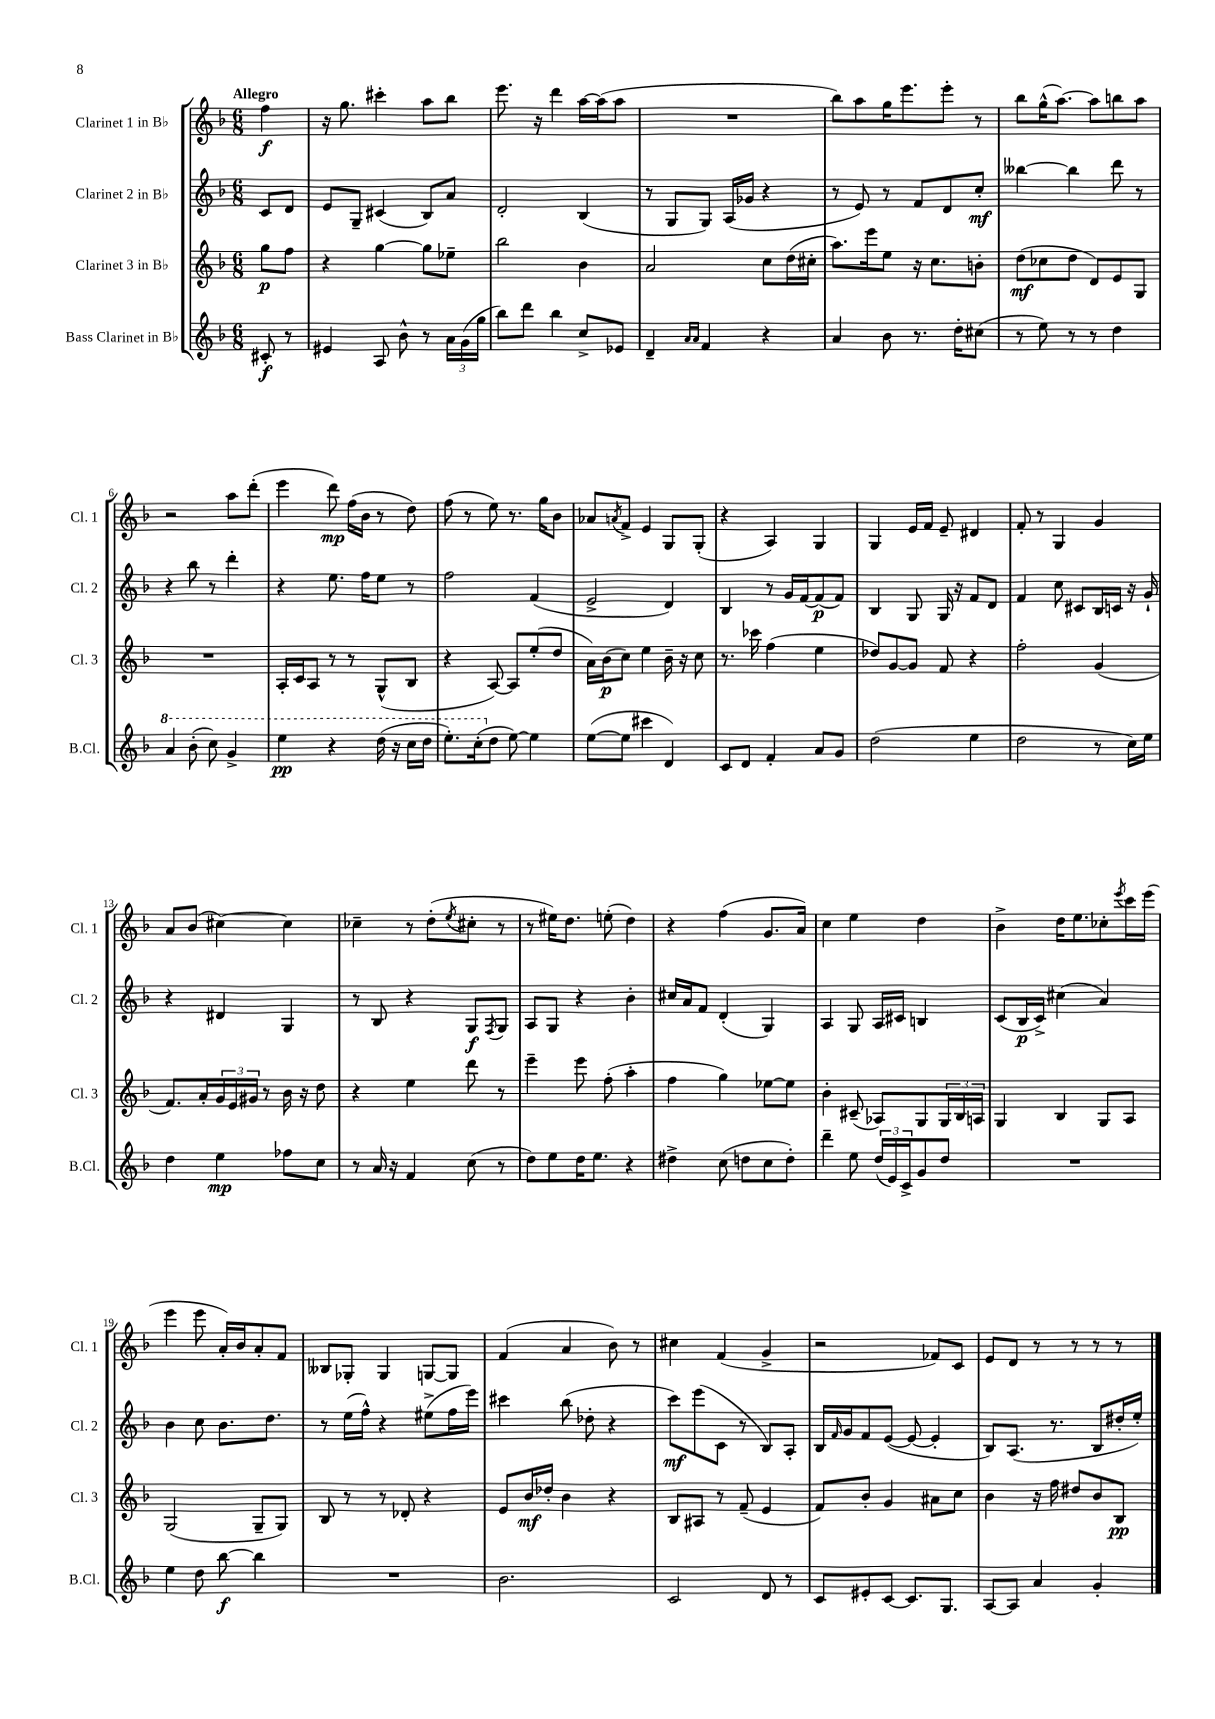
<<
\new StaffGroup <<
\new Staff = "s0" \with { instrumentName = "Clarinet 1 in Bb" shortInstrumentName = "Cl. 1" } {
    \clef treble \key f \major \numericTimeSignature \time 6/8 \partial 4 \tempo "Allegro"
    f''4\f |
    r16 g''8. cis'''4-. a''8 bes''8 |
    e'''8. r16 d'''4 a''16~ a''16( a''8 |
    R2. |
    bes''8) a''8 g''16 e'''8. e'''8-. r8 |
    bes''8 g''16-^( a''8.~) a''8 b''8 a''8 |
    r2 a''8 d'''8-.( |
    e'''4 d'''8\mp) f''16( bes'16 r8 d''8) |
    f''8( r8 e''8) r8. g''16 bes'8 |
    aes'8 \acciaccatura { a'8 } f'8-> e'4 g8 g8-.( |
    r4 a4) g4 |
    g4 e'16 f'16 e'8-- dis'4 |
    f'8-. r8 g4 g'4 |
    a'8 bes'8( cis''4~) cis''4 |
    ces''4-- r8 d''8-.( \acciaccatura { e''8 } cis''8-. r8 |
    r8 eis''16) d''8. e''8-.( d''4) |
    r4 f''4( g'8. a'16) |
    c''4 e''4 d''4 |
    bes'4-> d''16 e''8. ces''8-. \acciaccatura { e'''8 } c'''16 e'''16( |
    e'''4 e'''8 a'16-.) bes'16 a'8-. f'8 |
    beses8 ges8-. ges4 g8~ g8 |
    f'4( a'4 bes'8) r8 |
    cis''4 f'4( g'4-> |
    r2 fes'8) c'8 |
    e'8 d'8 r8 r8 r8 r8 \bar "|." |
}
\new Staff = "s1" \with { instrumentName = "Clarinet 2 in Bb" shortInstrumentName = "Cl. 2" } {
    \clef treble \key f \major \numericTimeSignature \time 6/8 \partial 4
    c'8 d'8 |
    e'8 g8-- cis'4( bes8) a'8 |
    d'2-. bes4( |
    r8 g8 g8) a16( ges'16 r4 |
    r8 e'8) r8 f'8 d'8 c''8-.\mf |
    beses''4~ beses''4 d'''8 r8 |
    r4 bes''8 r8 d'''4-. |
    r4 e''8. f''16 e''8 r8 |
    f''2 f'4( |
    e'2-> d'4) |
    bes4 r8 g'16 f'16~ f'8\p( f'8) |
    bes4 g8 g16 r16 f'8 d'8 |
    f'4 c''8 cis'8 bes16 c'16 r16 g'16-! |
    r4 dis'4 g4 |
    r8 bes8 r4 g8\f \acciaccatura { f8 } g8 |
    a8 g8 r4 bes'4-. |
    cis''16 a'16 f'8 d'4-.( g4) |
    a4 g8 a16 cis'16 b4 |
    c'8( bes16\p c'16->) cis''4( a'4) |
    bes'4 c''8 bes'8. d''8. |
    r8 e''16( f''16-^) r4 eis''8->( f''16 e'''16) |
    cis'''4 bes''8( des''8-. r4 |
    c'''8\mf) e'''8( c'8 r8 bes8) a8-. |
    bes16 \grace { f'16 } g'16 f'8 e'8~( e'8~ e'4-. |
    bes8) a8.( r8. bes8 dis''16-. e''16-.) \bar "|." |
}
\new Staff = "s2" \with { instrumentName = "Clarinet 3 in Bb" shortInstrumentName = "Cl. 3" } {
    \clef treble \key f \major \numericTimeSignature \time 6/8 \partial 4
    g''8\p f''8 |
    r4 g''4~ g''8 ees''8-- |
    bes''2 bes'4 |
    a'2 c''8 d''16( cis''16-. |
    a''8.) e'''16 e''8 r16 c''8. b'8-. |
    d''8\mf( ces''8 d''8 d'8) e'8 g8 |
    R2. |
    a16-. c'16 a8 r8 r8 g8-^( bes8 |
    r4 a8~) a8 e''8-.( d''8 |
    a'16) bes'16\p( c''8) e''4 bes'16-- r16 c''8 |
    r8. ces'''16 f''4( e''4 |
    des''8) g'8~ g'8 f'8 r4 |
    f''2-. g'4( |
    f'8.) a'16-. \tuplet 3/2 { g'16 e'16 gis'16 } r8 bes'16 r16 d''8 |
    r4 e''4 d'''8 r8 |
    e'''4-- e'''8 f''8-.( a''4-. |
    f''4 g''4) ees''8~ ees''8 |
    bes'4-. cis'8--( aes8) g8 \tuplet 3/2 { g16 bes16 a16 } |
    g4 bes4 g8 a8 |
    g2( g8-- g8) |
    bes8 r8 r8 des'8-. r4 |
    e'8 bes'16\mf des''16-. bes'4 r4 |
    bes8 ais8 r8 f'8--( e'4 |
    f'8) bes'8-. g'4 ais'8 c''8 |
    bes'4 r16 f''16 dis''8 bes'8 bes8\pp \bar "|." |
}
\new Staff = "s3" \with { instrumentName = "Bass Clarinet in Bb" shortInstrumentName = "B.Cl." } {
    \clef treble \key f \major \numericTimeSignature \time 6/8 \partial 4
    cis'8-.\f r8 |
    eis'4 a8 bes'8-^ r8 \tuplet 3/2 { a'16 g'16( g''16 } |
    bes''8) d'''8 bes''4 c''8-> ees'8 |
    d'4-- \grace { a'16 a'16 } f'4 r4 |
    a'4 bes'8 r8. d''16-. cis''8( |
    r8 e''8) r8 r8 d''4 |
    \ottava #1 a''4 bes''8-.( c'''8) g''4-> |
    e'''4\pp r4 d'''16( r16 c'''16 d'''16 |
    e'''8.-.) c'''16-.( \ottava #0 d''8 e''8~) e''4 |
    e''8~( e''8 cis'''4 d'4) |
    c'8 d'8 f'4-. a'8 g'8 |
    d''2( e''4 |
    d''2 r8 c''16) e''16 |
    d''4 e''4\mp fes''8 c''8 |
    r8 a'16 r16 f'4 c''8( r8 |
    d''8) e''8 d''16 e''8. r4 |
    dis''4-> c''8( d''8 c''8 d''8-.) |
    d'''4-- e''8 \tuplet 3/2 { d''16( e'16) c'16-> } g'8 d''8 |
    R2. |
    e''4 d''8 bes''8~\f bes''4 |
    R2. |
    bes'2. |
    c'2 d'8 r8 |
    c'8 eis'8-. c'8~ c'8. g8. |
    a8~ a8 a'4 g'4-. \bar "|." |
}
>>
>>
